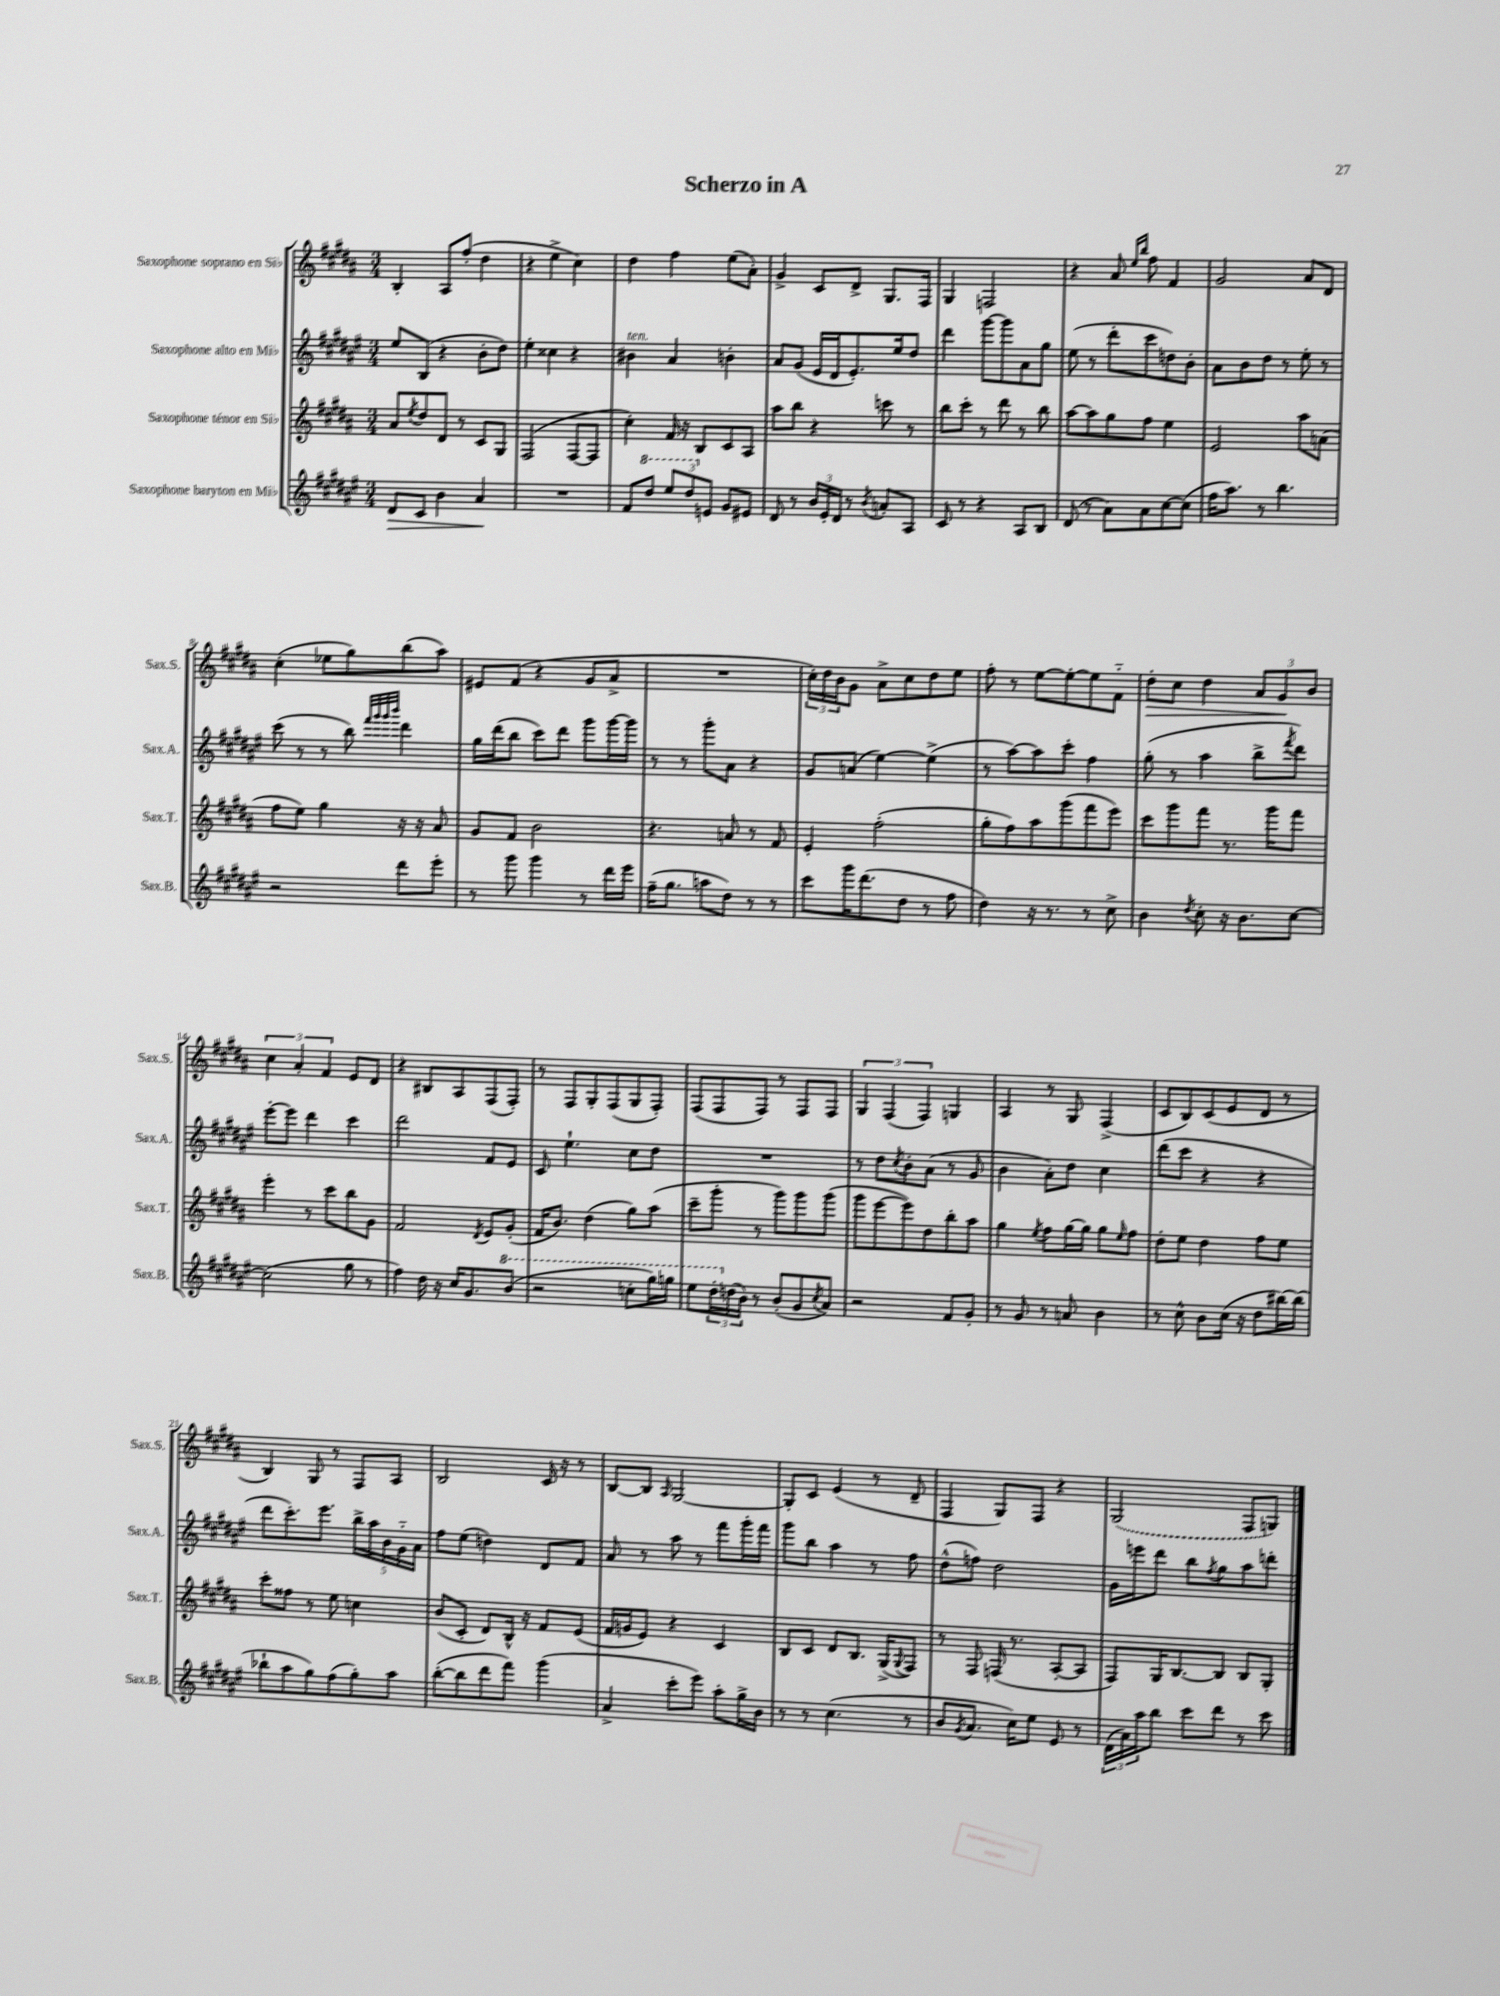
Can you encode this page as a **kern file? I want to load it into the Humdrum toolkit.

**kern	**kern	**kern	**kern
*staff4	*staff3	*staff2	*staff1
*clefG2	*clefG2	*clefG2	*clefG2
*k[f#c#g#d#a#e#]	*k[f#c#g#d#a#]	*k[f#c#g#d#a#e#]	*k[f#c#g#d#a#]
*M3/4	*M3/4	*M3/4	*M3/4
8d#/L	8a#/L	8ee#/L	4B'/
.	8qee/	.	.
8c#/J	8dd#/	(8B/J	.
4b\	8d#/J	4r	8A#/L
.	8r	.	(8ff#'/J
4a#/	8c#/L	8b'\L	4dd#\
.	8G#/J	8dd#\J)	.
=	=	=	=
2.r	(2F#/	4ee#'\	4r
.	.	4cc##\	4ee^\
.	[8F#/L	4r	4cc#\)
.	8F#/]J	.	.
=	=	=	=
8f#/L	4cc#'\)	4b#\	4dd#\
8ddd#/J	.	.	.
12eee#/L	16f#/	4a#/	4ff#\
.	16r	.	.
12ddd#/	.	.	.
.	8B/L	.	.
12e/J	.	.	.
8g#/L	8c#/	4b'\	(8ee\L
8e#/J	8A#/J	.	8a#'\J)
=	=	=	=
8d#/	8aa#\L	8a#/L	4g#^/
8r	8bb\J	(8g#/J	.
24b/LL	4r	16e#/LL	8c#/L
24e#'/	.	.	.
.	.	16d#/J	.
24d#/JJ	.	.	.
8r	.	8.e#'/)	8d#^/J
8qb/	.	.	.
8a'/L	8ccc\	.	8.G#/L
.	.	16ee#/k	.
8A#/J	8r	8dd#/J	.
.	.	.	16F#/Jk
=	=	=	=
8c#/	8bb\L	4ddd#\	4G#/
8r	8ccc#'\J	.	.
4r	8r	[8ggg#\L	2F/
.	8ddd#\	8ggg#\]	.
8A#/L	8r	8a#\	.
8B/J	8bb\	8gg#\J	.
=	=	=	=
(8d#/	[8aa#\L	(8ee#\	4r
8r	8aa#\]	8r	.
8a#\L)	8gg#\	8ddd#'\L	8a#/
.	.	.	16qqee/LL
.	.	.	16qqbb/JJ
8a#\	8ff#\J	8ccc#\	8ff#\
[8cc#\	4ee\	8dd\)	4f#/
(8cc#\]J	.	8b'\J	.
=	=	=	=
16ff#\LK	2e/	8a#\L	2g#/
8.aa#\J)	.	.	.
.	.	8b\	.
8r	.	8dd#\J	.
4.bb\	.	8r	.
.	8aa#\L	8ee#'\	8a#/L
.	(8a\J	8r	8d#/J
=	=	=	=
2r	8ff#\L	(8ccc#\	(4cc#'\
.	8ee\J)	8r	.
.	4gg#\	8r	8ee-\L
.	.	8bb\)	8gg#\)
.	.	32qqfff#/LLL	.
.	.	32qqggg#/	.
.	.	32qqggg#/	.
.	.	32qqbbb/JJJ	.
8ddd#\L	16r	4ddd#\	(8bb\
.	16r	.	.
8eee#'\J	8a#/	.	8aa#\J)
=	=	=	=
8r	8g#/L	16gg#\LL	8e#/L
.	.	(16ddd#\J	.
8ggg#\	8f#/J	8bb\J	(8f#/J
4ggg#\	2b\	8ccc#\L)	4r
.	.	8ddd#\J	.
8r	.	8ggg#\L	8g#/L
16ddd#\LL	.	[16ggg#\L	8a#^/J
16eee#\JJ	.	16ggg#\]JJ	.
=	=	=	=
(16ff#~\LK	4.r	8r	2.r
8.gg#\J	.	.	.
.	.	8r	.
8aa\L	.	8ggg#'\L	.
8dd#\J)	8a/	8a#\J	.
8r	8r	4r	.
8r	8f#/	.	.
=	=	=	=
8ccc#\L	4e'/	8g#/L	24cc#'\LL)
.	.	.	24dd#\
.	.	.	24b\J
16ggg#\K	.	(8a/J	8g#\J
(8.ddd#\	.	.	.
.	(2ff#'\	[4ee#\)	8a#^\L
8dd#\J	.	.	8cc#\
8r	.	(4ee#^\]	8dd#\
8ff#\	.	.	8ee\J
=	=	=	=
4dd#\)	8gg#'\L	8r	8ff#'\
.	8ff#\)	[8aa#\L)	8r
16r	8aa#\	8aa#\]	[8ee\L
8.r	.	.	.
.	(8ggg#\	8ccc#'\J	8ee'\_
8r	8fff#\	4ff#\	8ee\]
8cc#^\	8eee\J)	.	8f#'~\J
=	=	=	=
4b\	8ccc#\L	(8gg#'\	8dd#'\L
.	8ggg#\	8r	8cc#\J
8qdd#/	.	.	.
8cc#'\	8fff#\J	4aa#\	4dd#\
16r	8.r	.	.
8.b\L	.	.	.
.	.	8bb^\L	12a#/L
.	16ggg#\LK	.	.
.	.	.	12g#/
.	.	8qfff#/	.
[8cc#\J	8fff#\J	8ddd#\J)	.
.	.	.	12b/J
=	=	=	=
(2cc#\]	4eee'\	[8eee#'\L	6cc#\
.	.	8eee#\]J	.
.	.	.	6a#'/
.	8r	4ddd#\	.
.	.	.	6f#/
.	8ccc#\L	.	.
8gg#\	8bb\	4ccc#\	8e/L
8r	8g#\J	.	8d#/J
=	=	=	=
4ff#\)	2f#/	2ddd#\	4r
16dd#\	.	.	8B#/L
16r	.	.	.
16cc#/LK	.	.	8A#/
8.g#/	.	.	.
.	8qd#/	.	.
.	8e/L	8f#/L	(8F#/
(8bb/J	(8g#'/J	8e#/J	8F#'/J)
=	=	=	=
2r	16f#/LK	8c#/	8r
.	8.b/J)	.	.
.	.	4.ee#`\	8F#/L
.	(4dd#\	.	8G#'/
.	.	.	(8F#/
8ccc'\L	8gg#\L)	8cc#\L	8G#/
16ggg#\L)	(8aa#\J	8dd#\J	8F#'/J)
16ggg\JJ	.	.	.
=	=	=	=
8eee#\L	8ccc#~\L	2.r	(8F#/L
24ddd#'\L	8ggg#'\J	.	8F#/
(24dd\	.	.	.
24b\JJ)	.	.	.
8r	8r	.	8F#/J)
(8b'/L	8ggg#\L)	.	8r
8g#/	8ggg#\	.	8F#/L
8qcc#/	.	.	.
8a#/J)	(8ggg#\J	.	8F#/J
=	=	=	=
2r	8ggg#\L	8r	6G#/
.	[8eee\	8dd#\L	.
.	.	.	(6F#/
.	.	8qcc#/	.
.	8eee\])	8b'\	.
.	.	.	6F#/)
.	8dd#\	(8a#\J	.
8f#/L	8bb'\	8r	4G/
8g#'/J	8aa#\J	8g#/	.
=	=	=	=
8r	4gg#\	4b\	4A#/
8g#/	.	.	.
.	8qee/	.	.
8r	8ff#\L	8a#'\L)	8r
8a/	[16gg#\L	8dd#\J	8G#/
.	16gg#\]JJ	.	.
4b\	8gg#\L	4cc#\	(4F#^/
.	16qqee/	.	.
.	8ff#\J	.	.
=	=	=	=
8r	8dd#'\L	(8ddd#\L	8c#/L
8cc#^^\	8ee\J	8ccc#\J	8B/)
8b\L	4dd#\	4r	(8c#/
(16cc#\Jk	.	.	8e/
16r	.	.	.
8dd#\L	8ff#\L	4r	8d#/J
[16bb#\L)	8ee\J	.	8r
(16bb#\]JJ	.	.	.
=	=	=	=
8bb-`\L	8ccc#'\L	8ddd#\L	4B/)
8aa#\	8ff##\J	8.ccc#'\)	.
8gg#\)	8r	.	8G#/
.	.	8.eee#\J	.
(8ff#\	8ee\	.	8r
8gg#'\)	4cc\	20bb^\LL	8F#/L
.	.	20aa#\	.
.	.	20b\	.
8aa#\J	.	.	8A#/J
.	.	20g#'~\	.
.	.	20a#\JJ	.
=	=	=	=
([8bb'\L	(8b/L	8ff#\L	2B/
8bb\]	8c#'/J	(8ee#\J	.
8ddd#\	8d#/L)	4dd\)	.
8fff#\J)	16B^^/Jk	.	.
.	16r	.	.
(4ggg#\	8f#/L	8d#/L	16c#/
.	.	.	16r
.	(8e/J	8f#/J	8r
=	=	=	=
4a#^/	16f#/LL	8a#/	[8B/L
.	16g/J	.	.
.	8e/J)	8r	8B/]J
.	.	.	16qqA#/
8ccc#'\L	4r	8aa#\	[2G#/
8eee#\J)	.	8r	.
8aa#'\L	4c#/	8fff#\L	.
16gg#^\L	.	16ggg#'\L	.
16b\JJ	.	16fff#\JJ	.
=	=	=	=
8r	8B/L	8ggg#\L	8G#'/]L
8r	8c#/J	8bb\J	8c#/J
(4.cc#\	8d#/L	4aa#\	(4e/
.	8.B/J	.	.
.	.	8r	8r
.	(16G#^/LK	.	.
.	8qqG#/	.	.
8r	8F#/J)	8ff#\	8d#~/
=	=	=	=
8b/L	8r	(8dd#^^\L	4F#/
8qg#/	.	.	.
8.a#/J	8F#/	8ff\J)	.
.	(16F/	2dd#\	8G#/L)
16cc#\LK)	8.r	.	.
8ee#\J	.	.	8F#/J
8e#/	[8A#'/L	.	4r
8r	8A#/]J	.	.
=	=	=	=
(24d#\LL	8F#/L)	16g#\LL	(2G#/
24a#\)	.	.	.
.	.	16eee\J	.
24aa#\J	.	.	.
8bb\J	16G#/K	8ddd#\J	.
.	[8.B/	.	.
8ccc#\L	.	8bb\L	.
.	.	8qff#/	.
8ddd#\J	8B/]J	8gg#\	.
8r	8B/L	8aa#\	8F#/L
8ccc#\	8G#'/J	8ddd'\J	8G/J)
==	==	==	==
*-	*-	*-	*-
